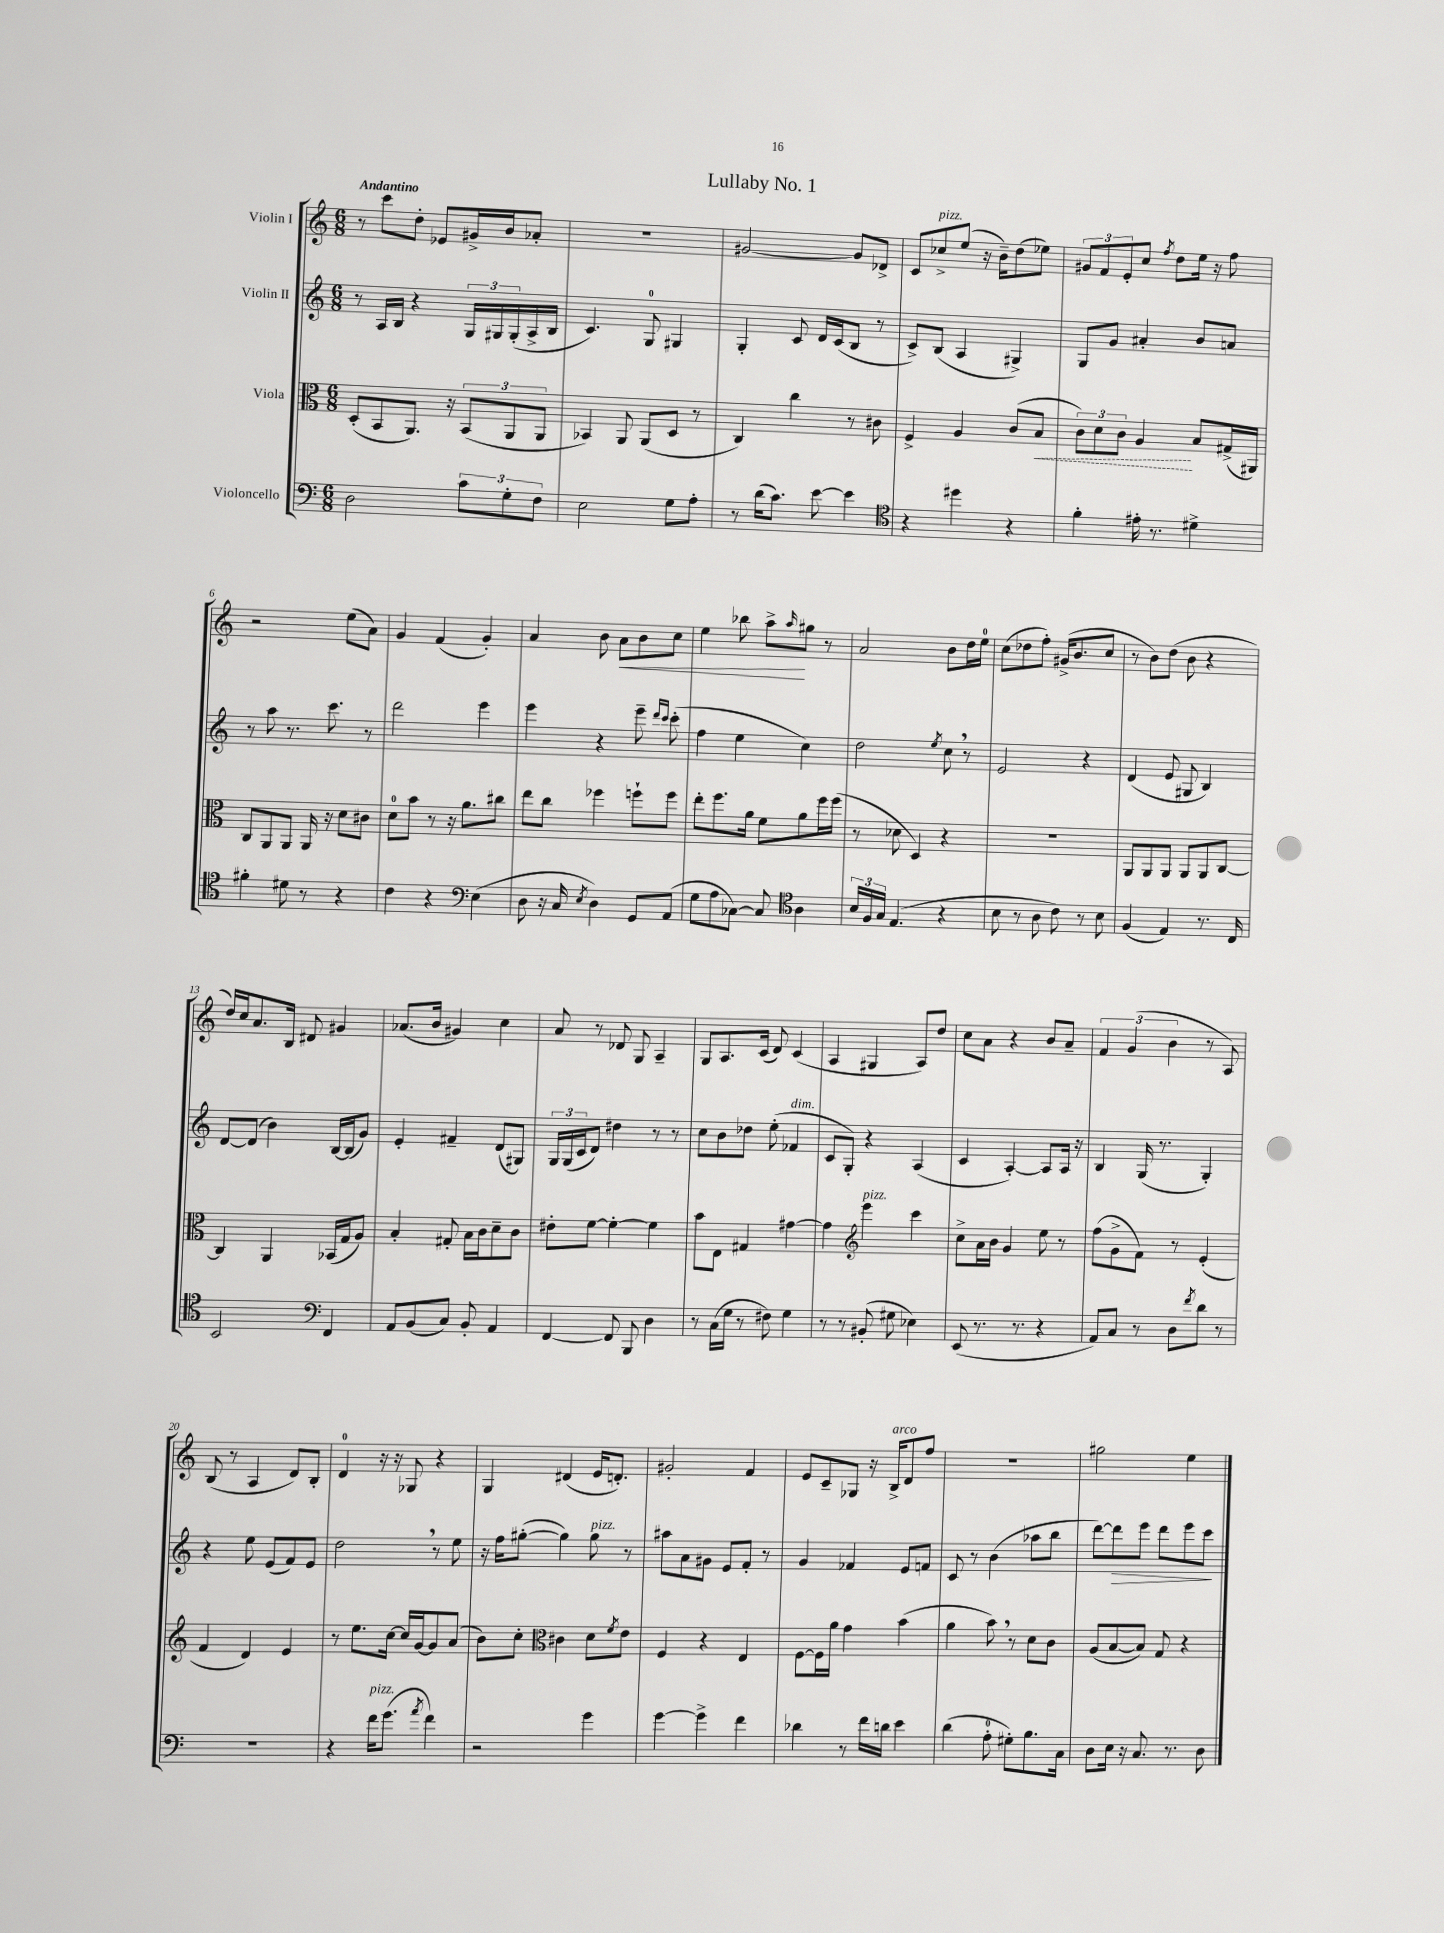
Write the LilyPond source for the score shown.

\header { title = "Lullaby No. 1" }
<<
\new StaffGroup <<
\new Staff = "s0" \with { instrumentName = "Violin I" } {
    \clef treble \key c \major \numericTimeSignature \time 6/8 \tempo "Andantino"
    r8 c'''8 d''8-. ees'8 gis'16-> b'16 aes'8-. |
    R2. |
    gis'2~ gis'8 des'8-> |
    c'8 ces''8->^\markup { \italic "pizz." } e''8( r16 b'16--) d''8( ees''8) |
    \tuplet 3/2 { gis'8 f'8 e'8-. } c''8 \acciaccatura { f''8 } d''8 e''16 r16 f''8 |
    r2 e''8( a'8) |
    g'4 f'4( g'4-.) |
    a'4 b'8 a'8\< b'8 c''8 |
    e''4 bes''8 a''8->\! \grace { a''16 } gis''8 r8 |
    a'2 b'8 d''16 e''16-0 |
    c''8( des''8 f''8-.) gis'16->( b'8. c''8 |
    r8 b'8) d''8( b'8 r4 |
    d''16) c''16 a'8. b16 dis'8 gis'4 |
    aes'8.( b'16 gis'4) c''4 |
    a'8 r8 des'8 g8 a4-- |
    g8 a8. c'16( d'8) c'4( |
    a4 gis4 a8) d''8 |
    c''8 a'8 r4 b'8 a'8-- |
    \tuplet 3/2 { f'4 g'4( b'4 } r8 a8) |
    b8( r8 a4 d'8) b8-. |
    d'4-0 r16 r16 ges8 r4 |
    g4 dis'4( e'16 d'8.-.) |
    gis'2-. f'4 |
    e'8 c'8-- ges8 r16 b16->^\markup { \italic "arco" } d'8 f''8 |
    R2. |
    gis''2 e''4 \bar "|." |
}
\new Staff = "s1" \with { instrumentName = "Violin II" } {
    \clef treble \key c \major \numericTimeSignature \time 6/8
    r8 a16 b16 r4 \tuplet 3/2 { g16 gis16 gis16-.( } a16-> b16 |
    c'4.) g8-0 gis4 |
    g4-. c'8 d'16 c'16( b8 r8 |
    c'8->) b8( a4 gis4->) |
    g8 g'8 ais'4-. b'8 a'8 |
    r8 a''8 r8. c'''8. r8 |
    d'''2 e'''4 |
    e'''4 r4 e'''8-- \grace { d'''16 c'''16 } c'''8-.( |
    f''4 e''4 c''4) |
    d''2 \acciaccatura { e''8 } c''8 \breathe r8 |
    e'2 r4 |
    d'4( e'8 gis8 b4) |
    d'8~ d'8( b'4) b16~ b16( g'8) |
    e'4-. fis'4-- d'8( gis8) |
    \tuplet 3/2 { g16 g16( c'16 } d'8) dis''4 r8 r8 |
    c''8 b'8 des''8 e''8-.( fes'4^\markup { \italic "dim." } |
    c'8 g8-.) r4 a4( |
    c'4 a4~-.) a8 a16 r16 |
    b4 g16( r8. g4-.) |
    r4 e''8 e'8( f'8) e'8 |
    d''2 \breathe r8 e''8 |
    r16 f''16 gis''8~-.( gis''4) gis''8^\markup { \italic "pizz." } r8 |
    ais''8 a'8 gis'8 e'8 f'8-. r8 |
    g'4 fes'4 e'8 f'8 |
    c'8 r8 b'4( aes''8 b''8 |
    d'''8~) d'''8\> e'''8 d'''8 e'''8 c'''8\! \bar "|." |
}
\new Staff = "s2" \with { instrumentName = "Viola" } {
    \clef alto \key c \major \numericTimeSignature \time 6/8
    d8-.( b,8 a,8.) r16 \tuplet 3/2 { b,8( a,8 a,8 } |
    bes,4) a,8 a,8( d8 r8 |
    c4) c''4 r8 cis'8 |
    f4-> a4 c'8( \once \override Hairpin.style = #'dashed-line b8\< |
    \tuplet 3/2 { c'8) d'8 c'8 } a4\! b8 gis16->( ais,16) |
    c8 a,8 a,8 a,16 r16 d'8 cis'8 |
    d'8-0 b'8 r8 r16 a'8. cis''8 |
    e''8 c''8 fes''4 f''8-! f''8 |
    e''8-. f''8. a'16 f'8 a'8 f''16 f''16( |
    r8 des'8 d4) r4 |
    R2. |
    a,8 a,8 a,8 a,8 a,8 c8~ |
    c4 a,4 bes,16( g16 a8) |
    b4-. gis8-. b16 c'16 d'8-- c'8 |
    eis'8-. f'8~ f'4~-. f'4 |
    b'8 e8 gis4 gis'4~ |
    gis'4 \clef treble e'''4^\markup { \italic "pizz." } c'''4 |
    c''8-> a'16 b'16 g'4 e''8 r8 |
    f''8( g'8-> f'8) r8 e'4-.( |
    f'4 d'4) e'4 |
    r8 e''8. c''16~ c''16 g'16~ g'8 a'8( |
    b'8) c''8-. \clef alto cis'4 d'8 \acciaccatura { f'8 } e'8 |
    f4 r4 e4 |
    f8~ f16 a'16 g'4 b'4( |
    a'4 b'8) \breathe r8 d'8 c'8 |
    a8( b8~ b8) g8 r4 \bar "|." |
}
\new Staff = "s3" \with { instrumentName = "Violoncello" } {
    \clef bass \key c \major \numericTimeSignature \time 6/8
    d2 \tuplet 3/2 { c'8 g8-. f8 } |
    e2 g8 a8-. |
    r8 d'16( c'8.) e'8~ e'4 |
    \clef tenor r4 dis''4 r4 |
    f'4-. eis'16-. r8. dis'4-> |
    fis'4-. dis'8 r8 r4 |
    c'4 r4 \clef bass e4( |
    d8 r16 c16 \acciaccatura { e8 } d4) g,8 a,8( |
    g8 a8 ces8~) ces8 \clef tenor a4 |
    \tuplet 3/2 { b16 f16 g16 } e4.( r4 |
    b8 r8 a8 c'8) r8 b8 |
    f4( e4) r8. c16 |
    b,2 \clef bass f,4 |
    a,8 b,8( c8) b,8-. a,4 |
    f,4~ f,8 b,,8 d4 |
    r8 c16( g16 r8 fis8) g4 |
    r8 r8 bis,8-.( gis8 ees4) |
    e,8( r8. r8. r4 |
    a,8) c8 r8 d8 \acciaccatura { f'8 } d'8 r8 |
    R2. |
    r4 f'16^\markup { \italic "pizz." } g'8.( \acciaccatura { a'8 } f'4) |
    r2 g'4 |
    g'4~ g'4-> f'4 |
    des'4 r8 f'16 d'16 e'4 |
    d'4( a8-0-. gis8-.) b8. c16 |
    d8 e16 r16 c8. r8. d8 \bar "|." |
}
>>
>>
